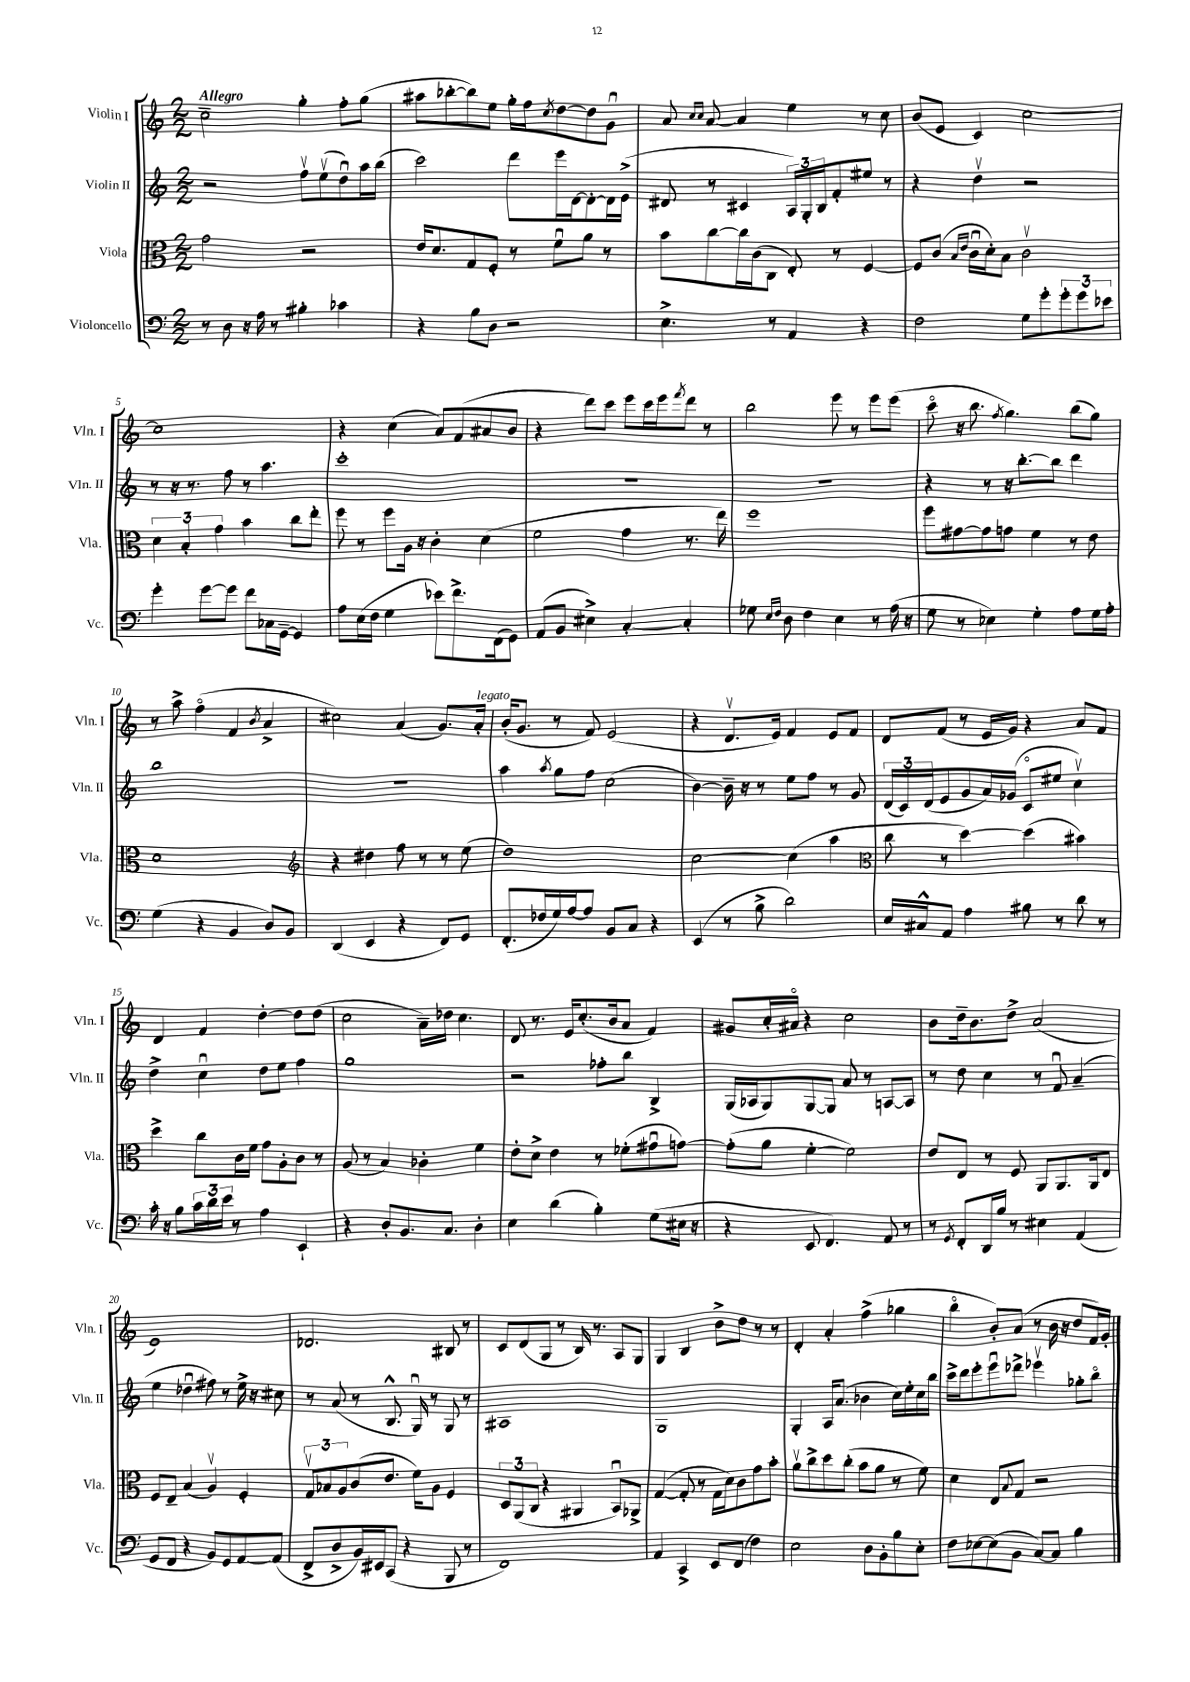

**kern	**kern	**kern	**kern
*staff4	*staff3	*staff2	*staff1
*clefF4	*clefC3	*clefG2	*clefG2
*k[]	*k[]	*k[]	*k[]
*M2/2	*M2/2	*M2/2	*M2/2
8r	2g	2r	2cc~
8D	.	.	.
16r	.	.	.
16A	.	.	.
8r	.	.	.
4B#'	2r	8ffv	4gg'
.	.	(8eev	.
4c-	.	8ddu)	8ff'
.	.	16aa	(8gg
.	.	(16bb	.
=	=	=	=
4r	16e	2ccc)	8aa#
.	8.d	.	.
.	.	.	[8bb-'
8B	8G	.	8bb-])
8D	8F'	.	8ee
2r	8r	8ddd	16gg'
.	.	.	16ff
.	.	.	8qcc
.	8fu	16eee	[8dd
.	.	[16d	.
.	8a	8d'_	8dd]
.	8r	16d]	8gu
.	.	(16e^	.
=	=	=	=
4.E^	8b	8d#	8a
.	.	.	16qqcc
.	.	.	16qqcc
.	[8cc	8r	[8a
.	16cc]	4c#	4a]
.	(16c	.	.
8r	8C	.	.
4AA	8E')	24A)	4ee
.	.	24G'	.
.	.	24B	.
.	8r	8f'	.
4r	[4F	8ee#	8r
.	.	8r	8cc
=	=	=	=
2F	8F]	4r	(8b
.	(8c	.	8e
.	16qqB	.	.
.	16qqe	.	.
.	16cu	4ddv	4c)
.	16d')	.	.
.	8B	.	.
8G	2cv	2r	[2cc
8g'	.	.	.
12g'	.	.	.
12g	.	.	.
12e-	.	.	.
=	=	=	=
4g'	6d	8r	1cc]
.	.	16r	.
.	6B'	.	.
.	.	8.r	.
[8g	.	.	.
.	6g	.	.
8g]	.	8ff	.
8f	4b	8r	.
16C-	.	4.aa	.
[16GG~	.	.	.
4GG]	8cc	.	.
.	8ee'	.	.
=	=	=	=
8A	8ff	1ccc'	4r
(16E	8r	.	.
16F	.	.	.
4G	8ff	.	(4cc
.	16A	.	.
.	16r	.	.
8e-)	4c'	.	8a)
8.f^	.	.	(8f
.	(4d	.	8a#
(16FF	.	.	.
8GG)	.	.	8b
=	=	=	=
(8AA	2f	1r	4r
8BB	.	.	.
4E#^)	.	.	8ddd)
.	.	.	8ccc
[4C'	4g	.	8eee
.	.	.	16ccc
.	.	.	16eee
.	.	.	8qfff
4C']	8.r	.	8ddd
.	.	.	8r
.	16ee)	.	.
=	=	=	=
8G-	1ff	1r	2bb
16qqE	.	.	.
16qqF	.	.	.
8D	.	.	.
4F	.	.	.
4E	.	.	8eee
.	.	.	8r
8r	.	.	8eee
(16A	.	.	(8eee
16r	.	.	.
=	=	=	=
8G	8ff	4r	8ccco
8r	[8g#	.	16r
.	.	.	8.bb
4E-)	8g#]	8r	.
.	.	.	8qff
.	8g	16r	4.gg)
.	.	[8.bb'	.
4G'	4f	.	.
.	.	8bb]	.
8A	8r	4ddd	(8bb
16G	8e	.	8gg)
16A'	.	.	.
=	=	=	=
(4G	1d	1bb	8r
.	.	.	8aa^
4r	.	.	(4ffo
4BB	.	.	4f
.	.	.	8qb
8D)	.	.	4a^
8BB	.	.	.
=	=	=	=
*	*clefG2	*	*
(4DD	4r	1r	2cc#)
4EE	4dd#	.	.
4r	8ff	.	(4a
.	8r	.	.
8FF)	8r	.	8.g)
8GG	(8ee	.	.
.	.	.	16a'
=	=	=	=
(8.FF'	1dd)	4aa	(16b'
.	.	.	8.g
16F-	.	.	.
.	.	8qaa	.
16G)	.	8gg	8r
[16A	.	.	.
8A]	.	8ff	8f)
8BB	.	(2cc	(2e
8C	.	.	.
4r	.	.	.
=	=	=	=
(4EE	[2cc	[4b)	4r
8r	.	16b~]	8.dv
.	.	16r	.
8B^	.	8r	.
.	.	.	16e)
2d)	(4cc]	8ee	4f
.	.	8ff	.
.	4aa	8r	8e
.	.	8g	8f
=	=	=	=
*	*clefC3	*	*
16E	8cc	(24d	8d
.	.	24c)	.
16C#^^	.	.	.
.	.	(24d	.
8AA	8r	8e	(8f
4A	[4dd)	8g	8r
.	.	16a)	16e
.	.	(16g-	16g)
8B#	(4dd]	8co	4r
8r	.	8ee#	.
8d	4b#)	4ccv)	8a
8r	.	.	8f
=	=	=	=
16c'	4dd^	4dd^	4d
16r	.	.	.
8B	.	.	.
24c	8cc	4ccu	4f
24d	.	.	.
24e	.	.	.
8r	16c	.	.
.	16f	.	.
4A	8g	8dd	[4dd'
.	8A'	8ee	.
4EE`	8c	4ff	8dd]
.	8r	.	(8dd
=	=	=	=
4r	(8A	1gg	2cc
.	8r	.	.
8D'	4B)	.	.
8.BB	.	.	.
.	4c-'	.	16a~)
8.C	.	.	16dd-
.	.	.	4.cc
4D'	4f	.	.
=	=	=	=
4E	8e'	2r	8d
.	8d^	.	8.r
(4d	4e	.	.
.	.	.	16e
.	.	.	(8.cc'
4B')	8r	8ff-'	.
.	.	.	16b
.	(8f-'	8bb	8a
(8G	8g#u	4B^	4f)
16E#	[8g)	.	.
16r	.	.	.
=	=	=	=
4r	(8g']	(16G	8g#
.	.	16A-	.
.	8a	8G)	16cc'
.	.	.	16a#o
8EE	[4f'	[8G	4r
4.FF)	.	8G]	.
.	2f])	8a	2cc
.	.	8r	.
8AA	.	[8A	.
8r	.	8A]	.
=	=	=	=
8r	8e	8r	8b
8qGG	.	.	.
8FF'	8E	8dd	16dd~
.	.	.	8.b
16DD	8r	4cc	.
16B	.	.	.
8r	8F	.	8dd^
4E#	8AA	8r	(2a
.	8.AA	8fu	.
(4AA	.	(4a~	.
.	16AA	.	.
.	8E	.	.
=	=	=	=
8GG	8F	4ee	1e)
8FF	8E~	.	.
4r	(4B	4dd-u	.
8BB)	4Av)	8ff#)	.
8GG	.	8r	.
[8AA	4F'	16ee^	.
.	.	16r	.
(8AA]	.	8cc#	.
=	=	=	=
8FF^	12Gv	8r	2.d-
.	12B-	.	.
8D^	.	(8a	.
.	12A	.	.
16BB)	(8c	8r	.
16EE#	.	.	.
(8CC	8.e	8.B^^	.
4r	.	.	.
.	16f)	16Gu)	.
.	8A	8r	.
8BBB	4F	8G	8B#
8r	.	8r	8r
=	=	=	=
1FF)	12D	1A#	8c
.	(12AA	.	.
.	.	.	(8d
.	12C	.	.
.	4r	.	8G
.	.	.	8r
.	4AA#	.	16B)
.	.	.	8.r
.	8BBu)	.	8A
.	8AA-^	.	8G
=	=	=	=
4AA	([4G	1G	4G
4CC^	8G']	.	4B
.	8r	.	.
8EE	16G	.	8b^
.	16d)	.	.
(8FF	8c	.	8dd
4F)	8g	.	8r
.	8b'	.	8r
=	=	=	=
2E	8av	4G'	4d'
.	8cc^	.	.
.	8dd	16A	4a'
.	.	(8.a	.
.	(8cc'	.	.
8D	8b	4b-	(4ff^
8BB'	8a	.	.
8B	8r	16cc)	4gg-
.	.	16ee'	.
8E'	8f)	16cc	.
.	.	16bb	.
=	=	=	=
8F	4d	16ccc^	4bbo
.	.	16ddd	.
[8E-	.	8eee'	.
(8E-]	8E	8eeeu	8b')
.	8qqB	.	.
8BB	8G	8ddd-^	(8a
[8C)	2r	4eee-v	8r
8C]	.	.	16b
.	.	.	16r
4B	.	8gg-'	8dd
.	.	8bbo	16f)
.	.	.	16g'
==	==	==	==
*-	*-	*-	*-
